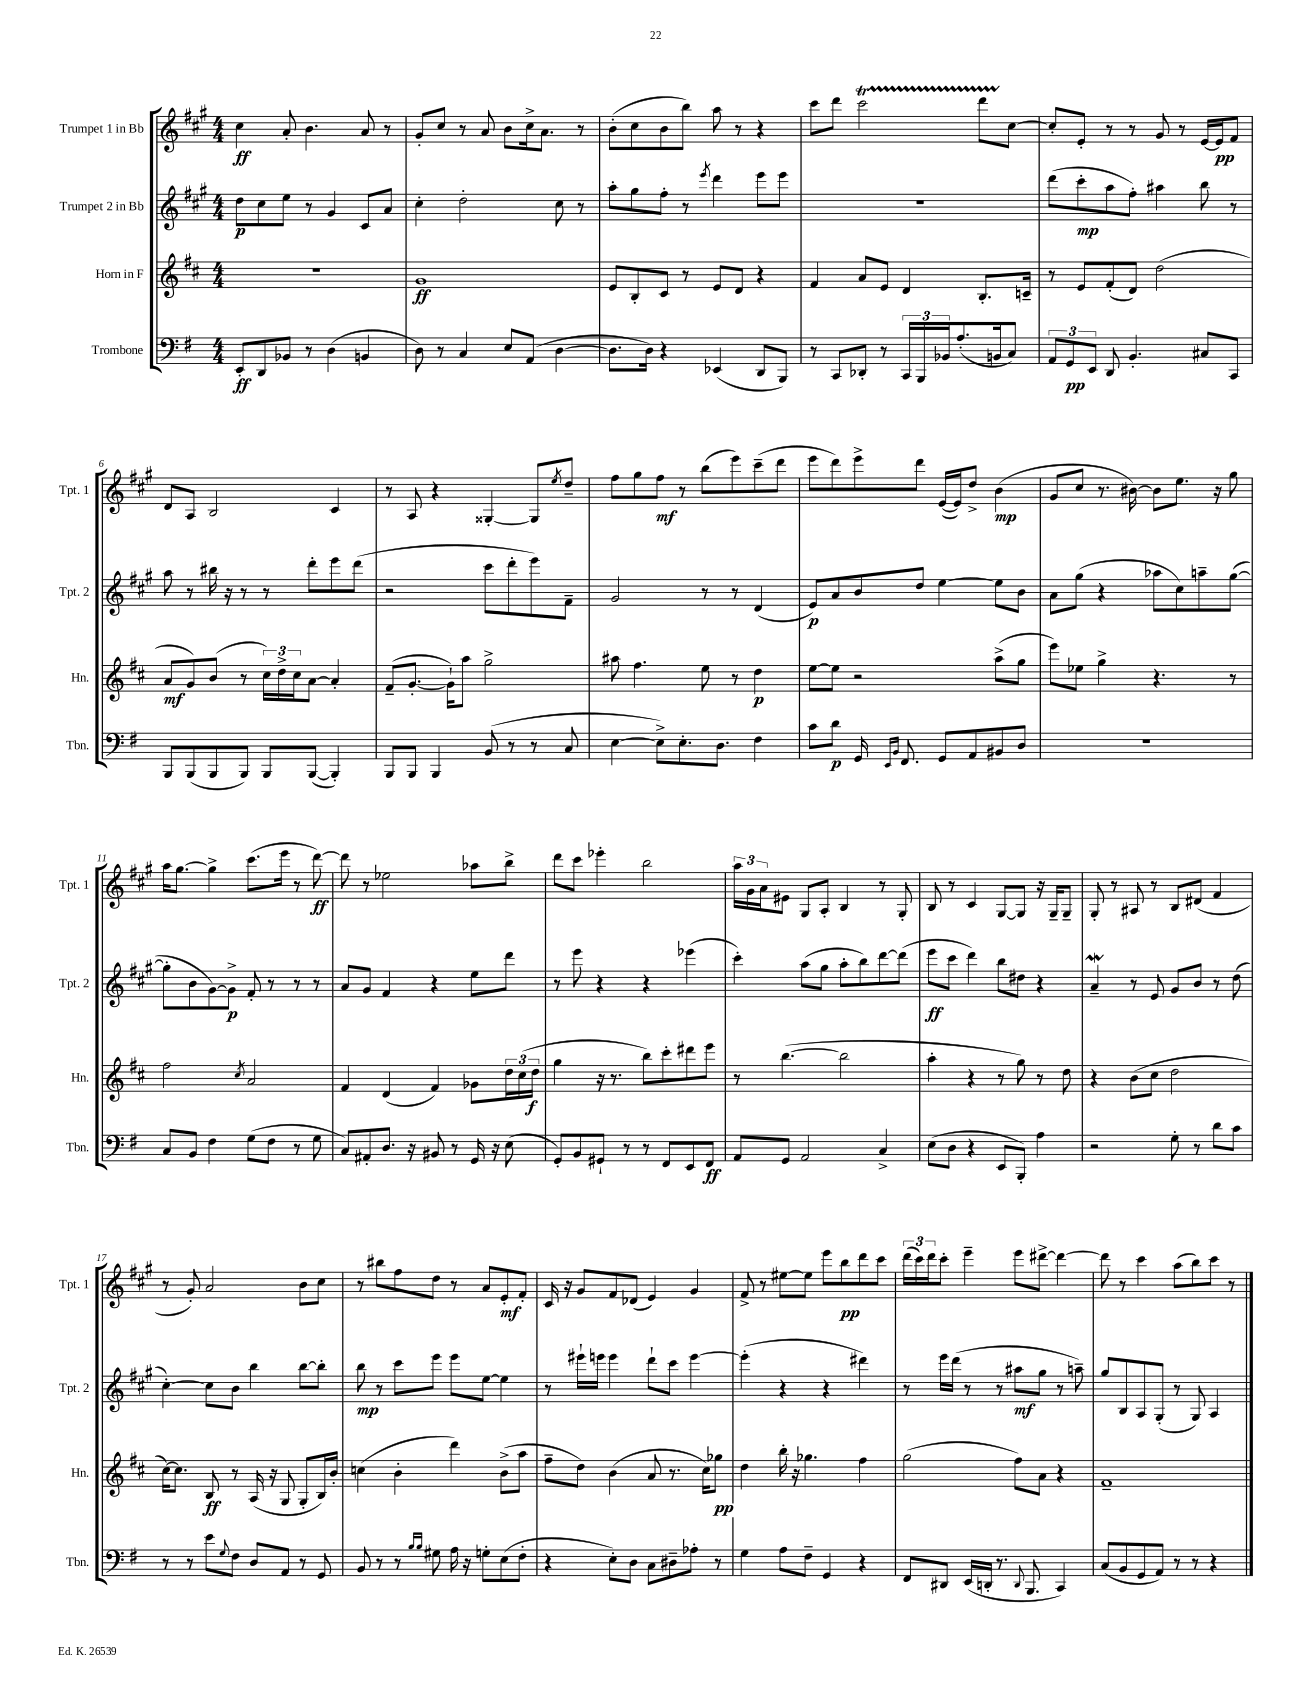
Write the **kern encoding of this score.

**kern	**kern	**kern	**kern
*staff4	*staff3	*staff2	*staff1
*clefF4	*clefG2	*clefG2	*clefG2
*k[f#]	*k[f#c#]	*k[f#c#g#]	*k[f#c#g#]
*M4/4	*M4/4	*M4/4	*M4/4
8EE'/L	1r	8dd\L	4cc#\
8DD/	.	8cc#\	.
8BB-/J	.	8ee\J	8a'/
8r	.	8r	4.b\
(4D\	.	4g#/	.
4BB/	.	8c#/L	8a/
.	.	8a/J	8r
=	=	=	=
8D\)	1g	4cc#'\	8g#'/L
8r	.	.	8cc#/J
4C/	.	2dd'\	8r
.	.	.	8a/
8E/L	.	.	8b\L
(8AA/J	.	.	16cc#^\k
.	.	.	8.a\J
[4D\	.	8cc#\	.
.	.	8r	8r
=	=	=	=
8.D\]L	8e/L	8aa'\L	(8b'\L
.	8B'/	8gg#\	8cc#\
16D\Jk)	.	.	.
4r	8c#/J	8ff#'\J	8b\
.	8r	8r	8bb\J)
.	.	8qeee/	.
(4EE-/	8e/L	4ddd\	8aa\
.	8d/J	.	8r
8DD/L	4r	8eee\L	4r
8BBB/J)	.	8eee\J	.
=	=	=	=
8r	4f#/	1r	8ccc#\L
8CC/L	.	.	8ddd\J
8DD-'/J	8a/L	.	2ccc#\
8r	8e/J	.	.
24CC/LL	4d/	.	.
24BBB/	.	.	.
24BB-/J	.	.	.
(8.A'/	.	.	.
.	8.B'/L	.	8ddd\L
16BB/k	.	.	.
8C/J)	.	.	[8cc#\J
.	16c~/Jk	.	.
=	=	=	=
12AA/L	8r	(8ddd\L	8cc#'/]L
12GG/	.	.	.
.	8e/L	8ccc#'\	8e'/J
12EE/J	.	.	.
8DD/	(8f#'/	8aa\	8r
4.BB'/	8d/J)	8ff#'\J)	8r
.	(2dd\	4aa#\	8g#/
.	.	.	8r
8C#/L	.	8bb\	[16e/LL
.	.	.	16e/]J
8CC/J	.	8r	8f#/J
=	=	=	=
8BBB/L	8a/L	8aa\	8d/L
(8BBB/	8g/)	8r	8A/J
8BBB/	(8b/J	16bb#\	2B/
.	.	16r	.
8BBB/J)	8r	8r	.
8BBB/L	24cc#\LL)	8r	.
.	24dd^\	.	.
.	24cc#\J	.	.
([8BBB/J	[8a\J	8ddd'\L	.
4BBB'/])	4a'/]	8eee\	4c#/
.	.	(8ddd\J	.
=	=	=	=
8BBB/L	(8f#~/L	2r	8r
8BBB/J	[8.g'/J	.	8A/
4BBB/	.	.	4r
.	16g`\]LK)	.	.
.	8aa\J	.	.
(8BB/	2gg^\	8ccc#\L	[4G##'/
8r	.	8ddd'\	.
8r	.	8eee\)	8G##/]L
.	.	.	8qee/
8C/	.	8f#~\J	8dd~/J
=	=	=	=
[4E\	8aa#\	2g#/	8ff#\L
.	4.ff#\	.	8gg#\
8E^\]L)	.	.	8ff#\J
8.E'\	.	.	8r
.	8ee\	8r	(8bb\L
8.D\J	.	.	.
.	8r	8r	8eee\)
4F#\	4dd\	(4d/	(8ccc#~\
.	.	.	8ddd\J
=	=	=	=
8c\L	[8ee\L	8e/L)	8eee\L
8d\J	8ee\]J	8a/	8ddd\)
16GG/	2r	8b/	8eee^\
16qqEE/LL	.	.	.
16qqBB/JJ	.	.	.
8.FF#/	.	.	.
.	.	8dd/J	8ddd\J
8GG/L	.	[4ee\	([16e/LL
.	.	.	16e/]J)
8AA/	.	.	8dd^/J
8BB#/	(8aa^\L	8ee\]L	(4b\
8D/J	8gg\J	8b\J	.
=	=	=	=
1r	8eee\L)	8a\L	8g#/L
.	8ee-\J	(8gg#\J	8cc#/J
.	4gg^\	4r	8.r
.	.	.	[16b#\)
.	4.r	8aa-\L	8b#\]L
.	.	8cc#\)	8.ee\J
.	.	8aa~\	.
.	.	.	16r
.	8r	([8gg#\J	8gg#\
=	=	=	=
8C/L	2ff#\	8gg#'\]L	16aa\LK
.	.	.	[8.gg#\J
8BB/J	.	8b\	.
4F#\	.	[8g#\)	4gg#^\]
.	.	8g#^\]J	.
.	8qcc#/	.	.
(8G\L	2a/	8f#'/	(8.ccc#\L
8F#\J	.	8r	.
.	.	.	16eee\Jk
8r	.	8r	8r
8G\	.	8r	[8ddd\)
=	=	=	=
8C/L)	4f#/	8a/L	8ddd\]
8AA#'/	.	8g#/J	8r
8.D/J	(4d/	4f#/	2ee-\
16r	.	.	.
8BB#/	4f#/)	4r	.
8r	.	.	.
16GG/	8g-\L	8ee\L	8aa-\L
16r	.	.	.
(8E\	24dd\L	8ddd\J	8bb^\J
.	(24cc#\	.	.
.	24dd\JJ	.	.
=	=	=	=
8GG'/L)	4gg\	8r	8ddd\L
8BB/	.	8eee\	8ccc#\J
8GG#`/J	16r	4r	4eee-'\
.	8.r	.	.
8r	.	.	.
8r	8bb\L)	4r	2bb\
8FF#/L	8ccc#'\	.	.
8EE/	8ddd#\	(4eee-\	.
8FF#/J	8eee\J	.	.
=	=	=	=
8AA/L	8r	4ccc#'\)	24aa\LL
.	.	.	24g#\
.	.	.	24a\J
8GG/J	([4.bb\	.	8e#\J
2AA/	.	(8aa\L	8G#/L
.	.	8gg#\J	8A'/J
.	2bb\]	8aa'\L	4B/
.	.	8bb\)	.
4C^/	.	[8ddd\	8r
.	.	(8ddd\]J	8G#'/
=	=	=	=
(8E\L	4aa'\	8eee\L	8B/
8D\J	.	8ccc#\J	8r
4r	4r	4ddd\)	4c#/
8EE/L	8r	8bb\L	[8G#/L
8BBB'/J)	8gg\)	8dd#\J	8G#/]J
4A\	8r	4r	16r
.	.	.	16G#~/LK
.	8dd\	.	8G#~/J
=	=	=	=
2r	4r	4a~/	8G#'/
.	.	.	8r
.	(8b\L	8r	8A#/
.	8cc#\J	8e/	8r
8G'\	2dd\	8g#/L	8B/L
8r	.	8b/J	(8d#/J
8d\L	.	8r	4f#/
8c\J	.	(8dd\	.
=	=	=	=
8r	[16cc#\LK)	[4cc#'\)	8r
.	8.cc#\]J	.	.
8r	.	.	8g#'/)
8e\L	8B/	8cc#\]L	2a/
8qqG/	.	.	.
8F#\J	8r	8b\J	.
8D/L	(16A/	4bb\	.
.	16r	.	.
8AA/J	8G/	.	.
8r	8G'/L	[8bb\L	8b\L
8GG/	16B/L)	8bb'\]J	8cc#\J
.	16b'/JJ	.	.
=	=	=	=
8BB/	(4cc\	8bb\	8r
8r	.	8r	8bb#\L
8r	4b'\	8ccc#\L	8ff#\
16qqB/LL	.	.	.
16qqB/JJ	.	.	.
8G#\	.	8eee\J	8dd\J
16A\	4ddd\)	8eee\L	8r
16r	.	.	.
8G'\L	.	[8ee\J	8a/L
(8E\	(8b^\L	4ee\]	8e'/
8F#'\J	8aa\J	.	8f#'/J
=	=	=	=
4r	8ff#~\L	8r	16c#/
.	.	.	16r
.	8dd\J)	16eee#`\LL	8g#/L
.	.	16eee\JJ	.
8E'\L)	(4b\	4eee\	8f#/
8D\J	.	.	(8d-/J
8C\L	8a/	8ddd`\L	4e/)
8D#~\	8.r	8ccc#\J	.
8A-'\J	.	[4eee\	4g#/
.	16cc#\LK)	.	.
8r	8gg-\J	.	.
=	=	=	=
4G\	4dd\	(4eee'\]	8f#^/
.	.	.	8r
8A\L	16bb'\	4r	[8ee#\L
.	16r	.	.
8F#~\J	4.gg-\	.	8ee#\]J
4GG/	.	4r	8eee\L
.	.	.	8bb\
4r	4ff#\	4ddd#\)	8ddd\
.	.	.	8ccc#\J
=	=	=	=
8FF#/L	(2gg\	8r	(24ddd\LL
.	.	.	24ccc#\)
.	.	.	24ddd\J
8DD#/J	.	16eee\LL	8ccc#'\J
.	.	(16ddd\JJ	.
(16EE/LL	.	8r	4eee~\
16DD'/JJ	.	.	.
8.r	.	8r	.
.	8ff#\L)	8aa#\L	8eee\L
8qqDD/	.	.	.
8.BBB/	.	.	.
.	8a\J	8gg#\J	[8ddd#^\J
4CC/)	4r	8r	4ddd#\_
.	.	8aa~\)	.
=	=	=	=
(8C/L	1f#~	8gg#/L	8ddd#\]
8BB/	.	8B/	8r
8GG/	.	8A/	4ccc#\
8AA/J)	.	(8G#'/J	.
8r	.	8r	(8aa\L
8r	.	8G#/)	8bb\)
4r	.	4A/	8ccc#\J
.	.	.	8r
==	==	==	==
*-	*-	*-	*-
